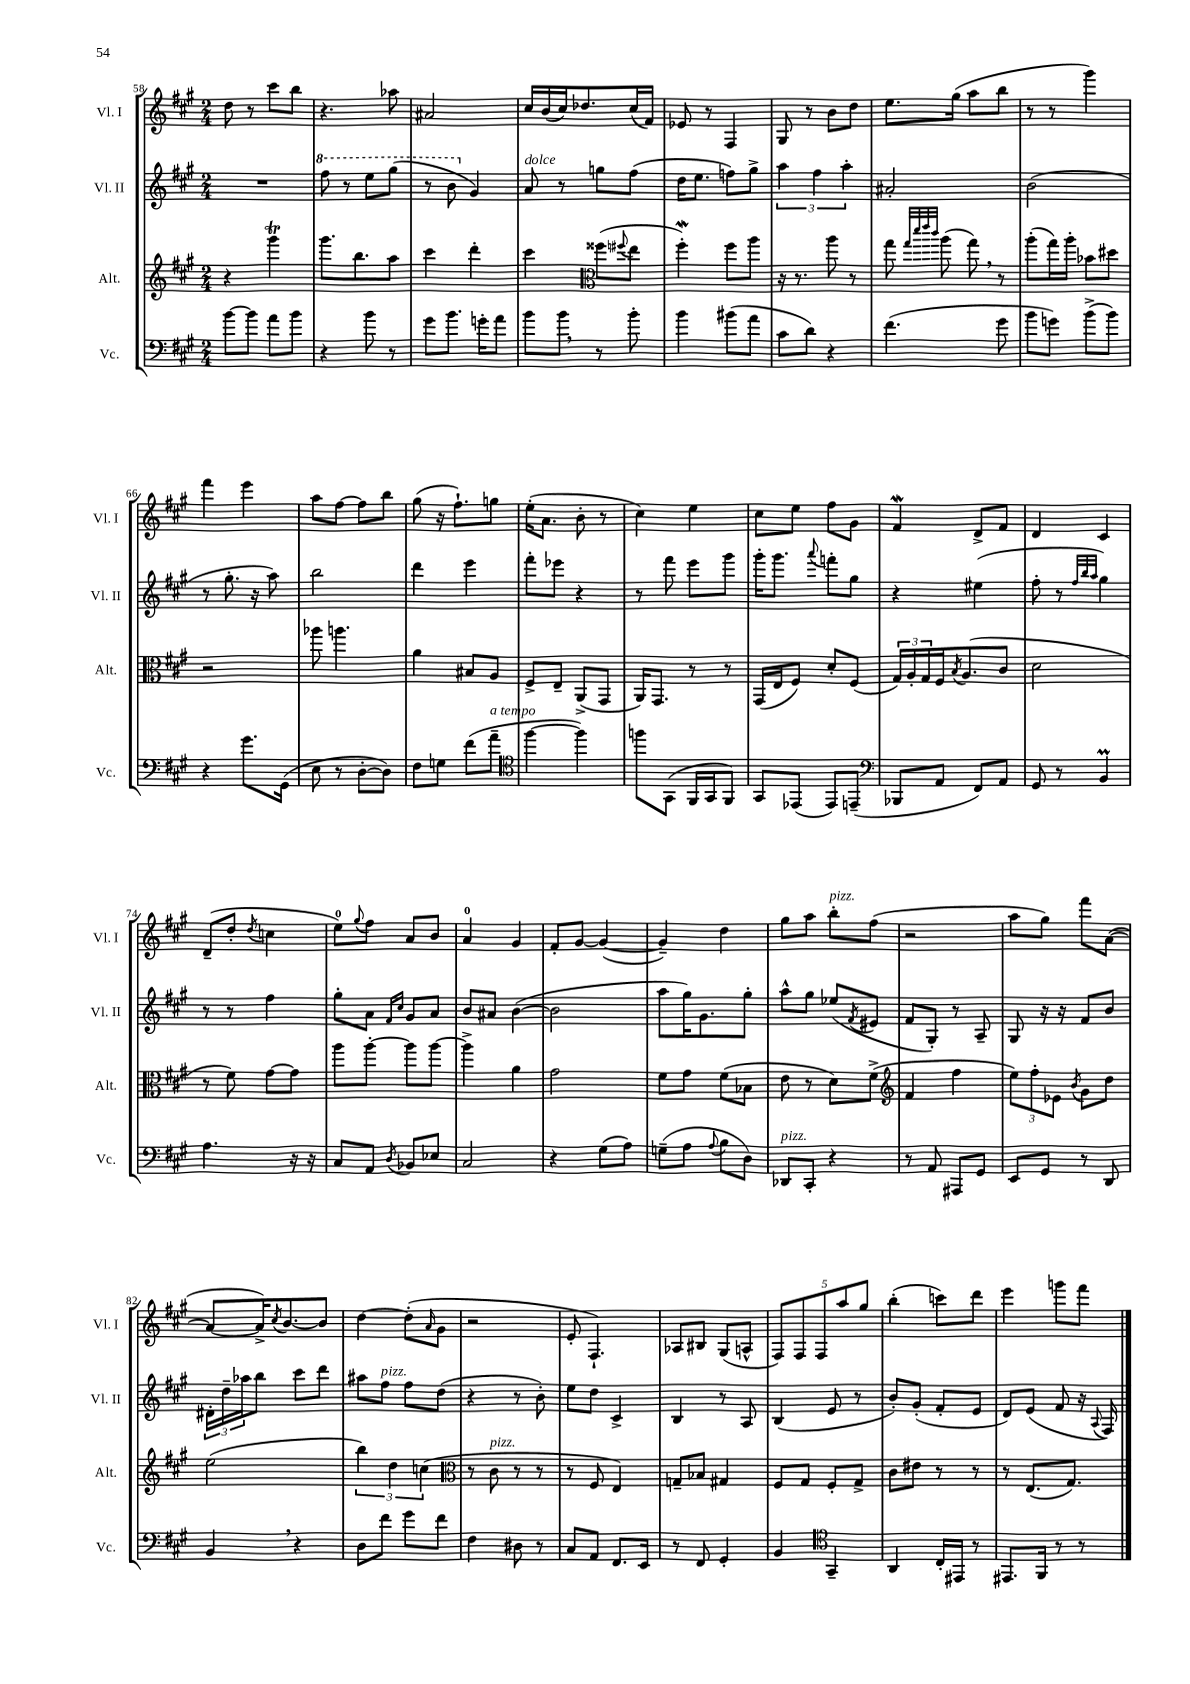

**kern	**kern	**kern	**kern
*staff4	*staff3	*staff2	*staff1
*clefF4	*clefG2	*clefG2	*clefG2
*k[f#c#g#]	*k[f#c#g#]	*k[f#c#g#]	*k[f#c#g#]
*M2/4	*M2/4	*M2/4	*M2/4
[8b\L	4r	2r	8dd\
8b\]J	.	.	8r
8a\L	4ggg#\	.	8ccc#\L
8b\J	.	.	8bb\J
=	=	=	=
4r	8.ggg#\L	8fff#\	4.r
.	.	8r	.
.	8.bb\	.	.
8b\	.	8eee\L	.
8r	8aa\J	(8ggg#\J	8aa-\
=	=	=	=
8g#\L	4ccc#\	8r	2a#/
8.b\J	.	8bb\	.
.	4ddd'\	4g#/)	.
16g'\LK	.	.	.
8a\J	.	.	.
=	=	=	=
8b\L	4ccc#\	8a/	16cc#/LL
.	.	.	(16b/
8b\J	.	8r	16cc#/J)
.	.	.	8.dd-/
*	*clefC3	*	*
8r	(8ff##\L	8gg\L	.
.	8qqff#/	.	.
8b'\	8ee\J	(8ff#\J	(16cc#/L
.	.	.	16f#/JJ)
=	=	=	=
4b\	4ff#'\)	16dd\LK	8e-/
.	.	8.ee\J	.
.	.	.	8r
(8b#\L	8ff#\L	8ff\L)	4F#/
8a\J	8aa\J	8gg#^\J	.
=	=	=	=
8c#\L	16r	6aa\	8G#/
.	8.r	.	.
8d\J)	.	.	8r
.	.	6ff#\	.
4r	8aa\	.	8b\L
.	.	6aa'\	.
.	8r	.	8dd\J
=	=	=	=
(4.f#\	8gg#\	2a#'/	8.ee\L
.	32qqgg#/LLL	.	.
.	32qqddd/	.	.
.	32qqeee/	.	.
.	32qqccc#/JJJ	.	.
.	(8aa\	.	.
.	.	.	(16gg#\Jk
.	8gg#\)	.	8aa\L
8g#\	8r	.	8bb\J
=	=	=	=
8b\L	(8aa'\L	(2b\	8r
8g\J)	16gg#\L)	.	8r
.	16aa'\JJ	.	.
(8b^\L	8b-\L	.	4ggg#\)
8b\J)	8dd#\J	.	.
=	=	=	=
4r	2r	8r	4fff#\
.	.	8.gg#'\	.
8.g#\L	.	.	4eee\
.	.	16r	.
.	.	8aa\)	.
(16GG#\Jk	.	.	.
=	=	=	=
8E\	8aa-\	2bb\	8aa\L
8r	4.aa\	.	[8ff#\J
[8D'\L	.	.	8ff#\]L
8D\]J)	.	.	8bb\J
=	=	=	=
8F#\L	4a\	4ddd\	(8gg#\
8G\J	.	.	16r
.	.	.	8.ff#`\L)
(8f#\L	8B#/L	4eee\	.
8a~\J	8A/J	.	8gg\J
=	=	=	=
*clefC4	*	*	*
[4ff#\	8F#^/L	8fff#'\L	(16ee'\LK
.	.	.	8.a\J
.	8E~/J	8eee-\J	.
4ff#\])	(8AA^/L	4r	8b'\
.	8GG#/J	.	8r
=	=	=	=
8ff\L	16AA/LK)	8r	4cc#\)
.	8.GG#/J	.	.
(8GG#\J	.	8fff#\	.
16FF#/LL	8r	8eee\L	4ee\
16GG#/J	.	.	.
8FF#/J)	8r	8ggg#\J	.
=	=	=	=
8GG#/L	(16GG#/LL	16ggg#'\LK	8cc#\L
.	16E/J	8.ggg#\J	.
(8EE-/J	8F#/J)	.	8ee\J
.	.	8qqaaa/	.
8EE-/L)	8d'/L	8fff'\L	8ff#\L
(8EE~/J	(8F#/J	8gg#\J	8g#\J
=	=	=	=
*clefF4	*	*	*
8BBB-/L	24G#/LL)	4r	4f#/
.	24A'/	.	.
.	24G#/	.	.
8AA/J	16F#/J	.	.
.	8qB/	.	.
.	(8.A/	.	.
8FF#/L)	.	(4ee#\	8d^/L
8AA/J	8c#/J	.	8f#/J
=	=	=	=
8GG#/	2d\	8ff#'\	4d/
8r	.	8r	.
.	.	32qqff#/LLL	.
.	.	32qqbb/	.
.	.	32qqaa/JJJ	.
4BB/	.	4gg#\)	4c#/
=	=	=	=
4.A\	8r	8r	(8d~/L
.	8f#\)	8r	8dd'/J
.	.	.	8qdd/
.	[8g#\L	4ff#\	4cc\
16r	8g#\]J	.	.
16r	.	.	.
=	=	=	=
8C#/L	8aa\L	8gg#'\L	8ee\L)
.	.	.	8qqgg#/
8AA/J	[8aa'\J	8a\J	8ff#\J
.	.	16qqf#/LL	.
8qD/	.	16qqcc#/JJ	.
8BB-/L	8aa\]L	8g#/L	8a/L
8E-/J	[8aa\J	8a/J	8b/J
=	=	=	=
2C#/	4aa^\]	8b/L	4a/
.	.	8a#/J	.
.	4a\	([4b\	4g#/
=	=	=	=
4r	2g#\	2b\]	8f#'/L
.	.	.	[8g#/J
(8G#\L	.	.	(4g#/_
8A\J)	.	.	.
=	=	=	=
(8G~\L	8f#\L	8aa\L	4g#~/])
8A\J	8g#\J	16gg#\K)	.
.	.	8.g#\	.
8qqA/	.	.	.
8B\L	(8f#\L	.	4dd\
8D\J)	8B-\J	8gg#'\J	.
=	=	=	=
8DD-/L	8e\	8aa^^\L	8gg#\L
8CC#'/J	8r	8gg#\J	8aa\J
4r	8d\L)	(8ee-/L	8bb'\L
.	.	8qf#/	.
.	(8f#^\J	8e#/J	(8ff#\J
=	=	=	=
*	*clefG2	*	*
8r	4f#/	8f#/L	2r
8AA/	.	8G#'/J)	.
8AAA#/L	4ff#\	8r	.
8GG#/J	.	8A~/	.
=	=	=	=
8EE/L	12ee\L)	8G#/	8aa\L
.	12ff#'\	.	.
8GG#/J	.	16r	8gg#\J)
.	12e-\J	.	.
.	.	16r	.
.	8qb/	.	.
8r	8g#\L	8f#/L	8fff#\L
8DD/	8dd\J	8b/J	([8a\J
=	=	=	=
4BB/	(2ee\	24d#'\LL	8a/_L
.	.	24dd~\	.
.	.	24aa-\J	.
.	.	8bb\J	16a^/]K)
.	.	.	8qcc#/
.	.	.	[8.b/
4r	.	8ccc#\L	.
.	.	8ddd\J	8b/]J
=	=	=	=
8D\L	6bb\)	8aa#\L	[4dd\
8f#\J	.	8ff#\J	.
.	6dd\	.	.
8g#\L	.	8ff#\L	(8dd'\]L
.	(6cc\	.	.
.	.	.	16qqa/
8f#\J	.	(8dd\J	8g#\J
=	=	=	=
*	*clefC3	*	*
4F#\	8r	4r	2r
.	8c#\	.	.
8D#\	8r	8r	.
8r	8r	8b'\)	.
=	=	=	=
8C#/L	8r	8ee\L	8e'/
8AA/J	8F#/	8dd\J	4.F#`/)
8.FF#/L	4E/)	4c#^/	.
16EE/Jk	.	.	.
=	=	=	=
8r	8G~/L	4B/	8A-/L
8FF#/	8B-/J	.	8B#/J
4GG#'/	4G#/	8r	(8G#/L
.	.	8A/	8A^^/J
=	=	=	=
4BB/	8F#/L	(4B/	10F#/L)
.	.	.	10F#/
.	8G#/J	.	.
.	.	.	10F#/
*clefC4	*	*	*
4GG#~/	8F#'/L	8e/	.
.	.	.	10aa/
.	8G#^/J	8r	.
.	.	.	10gg#/J
=	=	=	=
4AA/	8c#\L	8b'/L)	(4bb'\
.	8e#\J	(8g#'/J	.
16C#'/LL	8r	8f#'/L	8ccc\L)
16EE#/JJ	.	.	.
8r	8r	8e/J	8ddd\J
=	=	=	=
8.EE#/L	8r	8d/L)	4eee\
.	(8.E/L	(8e/J	.
16FF#/Jk	.	.	.
8r	.	8f#/	8ggg\L
.	8.G#/J)	.	.
8r	.	16r	8fff#\J
.	.	8qqA/	.
.	.	16F#/)	.
==	==	==	==
*-	*-	*-	*-
